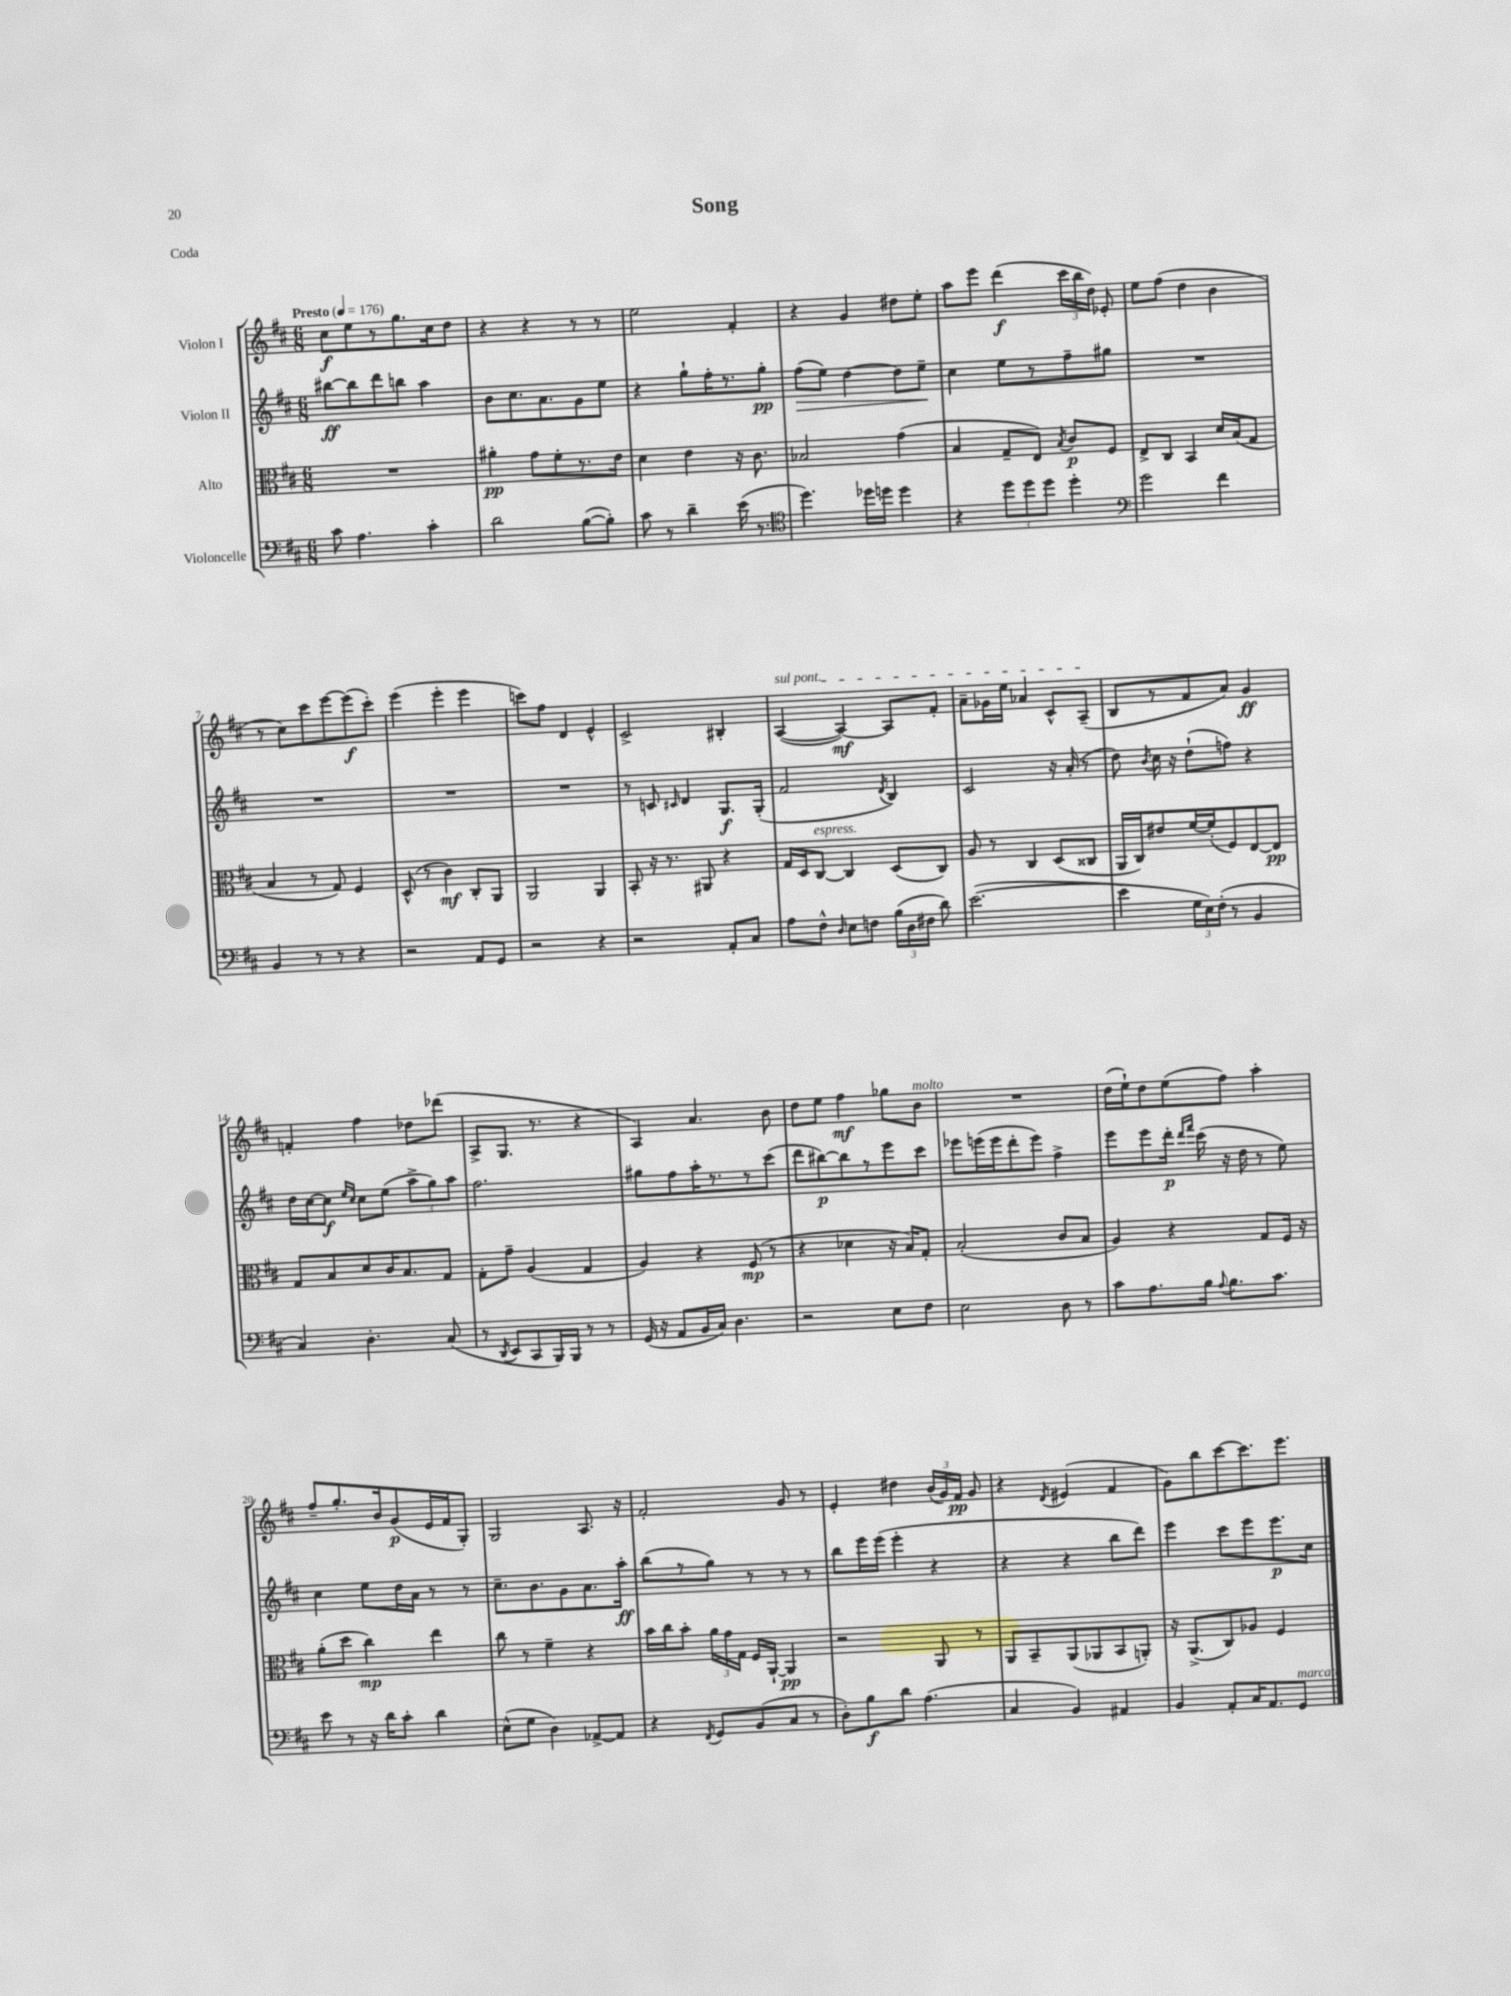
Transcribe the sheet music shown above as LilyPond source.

\header { title = "Song" piece = "Coda" }
<<
\new StaffGroup <<
\new Staff = "s0" \with { instrumentName = "Violon I" } {
    \clef treble \key d \major \numericTimeSignature \time 6/8 \tempo "Presto" 4 = 176
    \autoBeamOff cis''8[\f e''8 r8 g''8. cis''16 d''8] |
    r4 r4 r8 r8 |
    e''2 fis'4-. |
    r4 g'4 dis''8[ e''8]-. |
    a''8[ e'''8] d'''4\f( \tuplet 3/2 { cis'''16[ b''16 d''16]) } ees'8-. |
    e''8[ fis''8]( d''4 b'4 |
    r8 cis''8[) cis'''8 e'''8~ e'''8\f( cis'''8]-.) |
    e'''4( e'''4-. e'''4 |
    c'''8[) fis''8] d'4 e'4-^ |
    cis'2-> bis4-. |
    \once \override TextSpanner.bound-details.left.text = \markup { \italic "sul pont." } a4~\startTextSpan( a4~\mf) a8[ fis'8]-. |
    a'8[-- ges'16 e''16] aes'4 cis'8[-^ a8]--\stopTextSpan( |
    b8[ r8 fis'8 a'8]) g'4\ff |
    f'4-. fis''4 des''8[ des'''8]( |
    a8[-> g8.] r8. r4 |
    a4) a'4. b'8 |
    d''8[ e''8] fis''4\mf ges''8[ b'8]^\markup { \italic "molto" } |
    R2. |
    d''16[( e''16-!) d''8 e''8( fis''8]) a''4-. |
    fis''8[-- g''8.-. b'16 g'8\p( e'16 fis'16 g8]-.) |
    g2 a8. r16 |
    fis'2-. g'8 r8 |
    e'4-. dis''4 \tuplet 3/2 { b'16[( g'16) fis'16]\pp } g'8 |
    r4 \acciaccatura { d'8 } eis'4( fis'4 |
    g'8[) b''8 cis'''8~ cis'''8. e'''8.] \bar "|." |
}
\new Staff = "s1" \with { instrumentName = "Violon II" } {
    \clef treble \key d \major \numericTimeSignature \time 6/8
    \autoBeamOff bis''8[~\ff bis''8 d'''8 b''8] a''4 |
    b'8[ cis''8. a'8. g'8 e''8] |
    r4 g''8[-! fis''16-. r8. g''8]-.\pp |
    fis''8[\>( e''8]) d''4~ d''8[ e''8]--\! |
    cis''4 e''8[ r8 fis''8-- gis''8] |
    R2. |
    R2. |
    R2. |
    R2. |
    r8 c'8 \grace { cis'16 } d'4 g8.[\f g16]-.( |
    fis'2 \acciaccatura { d'8 } b4) |
    cis'2 r16 a'16-.( r8 |
    d''8) \acciaccatura { b'8 } cis''16 r16 d''8[-!( f''8]) r4 |
    d''16[ cis''16~ cis''8]\f \grace { e''16[ cis''16] } cis''8[ e''8]( \tuplet 3/2 { a''8[-> g''8) a''8] } |
    fis''2. |
    gis''8[ fis''8 a''16-. r8. r8 cis'''8]( |
    d'''8[ bis''8~\p) bis''8 r8 e'''8 cis'''8] |
    ees'''8[ e'''16( e'''16 d'''8-. e'''8]) fis''4-> |
    e'''8[ e'''8 d'''16]-.\p \grace { d'''16[ fis'''16] } cis'''16( r16 d''16 r8 e''8) |
    cis''4 e''8[ d''16 a'16] r8 r8 |
    cis''8.[-- b'8. g'8 a'8. a''16]-.\ff |
    b''8[( r8 g''8]) r8 r8 r8 |
    b''8[ e'''16 e'''16]( e'''4-. r4 |
    r4 r4 b''8[ d'''8]) |
    e'''4 cis'''8[ e'''8 e'''8.\p cis''16] \bar "|." |
}
\new Staff = "s2" \with { instrumentName = "Alto" } {
    \clef alto \key d \major \numericTimeSignature \time 6/8
    \autoBeamOff R2. |
    ais'4-.\pp g'8[ fis'8-. r8. e'16] |
    d'4 e'4 r16 cis'8. |
    bes2 g'4( |
    b4 g8[-- e8]) \acciaccatura { b8 } cis'8[\p fis8] |
    e8[-> cis8] b,4 d'16[ b16( g8] |
    b4 r8 g8) fis4 |
    d8-^( r8 cis'4\mf) cis8[-. a,8] |
    a,2 a,4 |
    b,8-. r16 r8. ais,8 r4 |
    g16[ d16 cis8]~^\markup { \italic "espress." } cis4 d8[( cis8]) |
    a8 r8 cis4 d8[( cisis8] |
    a,16[ cis16) eis'8 fis'16~ fis'16-.( fis8) e8~ e8]\pp |
    g8[ b8 d'8 cis'16 b8. g8] |
    g8[-. g'8]-- a4( g4 |
    a4) r4 fis8\mp( r8 |
    r4 des'4 r16 b16[) g8]-. |
    b2-.( cis'8[ b8] |
    a4) r4 g8[ fis16] r16 |
    a'8[-.( d''8] cis''4\mp) e''4 |
    cis''8 r8 fis'4-- r4 |
    b'16[ cis''16 b'8]-. \tuplet 3/2 { a'16[ g'16 g16] } fis16[ a,16]~-! a,4\pp |
    r2 a,8 r8 |
    a,8[ b,8-- a,8( aes,8 b,8 a,8]-.) |
    r16 a,8.[->( cis8) aes8] fis4 \bar "|." |
}
\new Staff = "s3" \with { instrumentName = "Violoncelle" } {
    \clef bass \key d \major \numericTimeSignature \time 6/8
    \autoBeamOff cis'8 a4. cis'4-. |
    d'2 b8[~( b8]-.) |
    cis'8 r8 d'4-- e'16( r8. |
    \clef tenor d''4.) des''16[ d''16] d''4 |
    r4 \tuplet 3/2 { d''8[ d''8 d''8] } d''4-. |
    \clef bass g'2 fis'4 |
    b,4 r8 r8 r4 |
    r2 a,8[ g,8] |
    r2 r4 |
    r2 a,8[-. cis8] |
    a8[ fis8]-^ \grace { d16 } e8[ f8] \tuplet 3/2 { b16[( d16 fis16] } d'8) |
    e'2.~( |
    e'4 \tuplet 3/2 { g16[ e16) fis16]-.( } r8 b,4 |
    cis4) d4.-. cis8( |
    r8 \acciaccatura { d,8 } e,8[ cis,8 b,,16) b,,16] r8 r8 |
    g,16( r16 a,8[ b,16 cis16]) d4. |
    r2 e8[ fis8] |
    e2 d8 r8 |
    cis'8[ a8. b16] \appoggiatura { a8 } b8.[ cis'8.] |
    e'8 r8 r16 d'16[ cis'8]-. d'4 |
    e8[-^( g8] d4) aes,8[~-> aes,8] |
    r4 \acciaccatura { fis,8 } g,8[ b,8( cis8] r8 |
    d8[-.) b8\f d'8] a4.( |
    cis4 b,4) ais,4 |
    b,4 a,8[-. cis16 a,8. g,8]^\markup { \italic "marcato" } \bar "|." |
}
>>
>>
